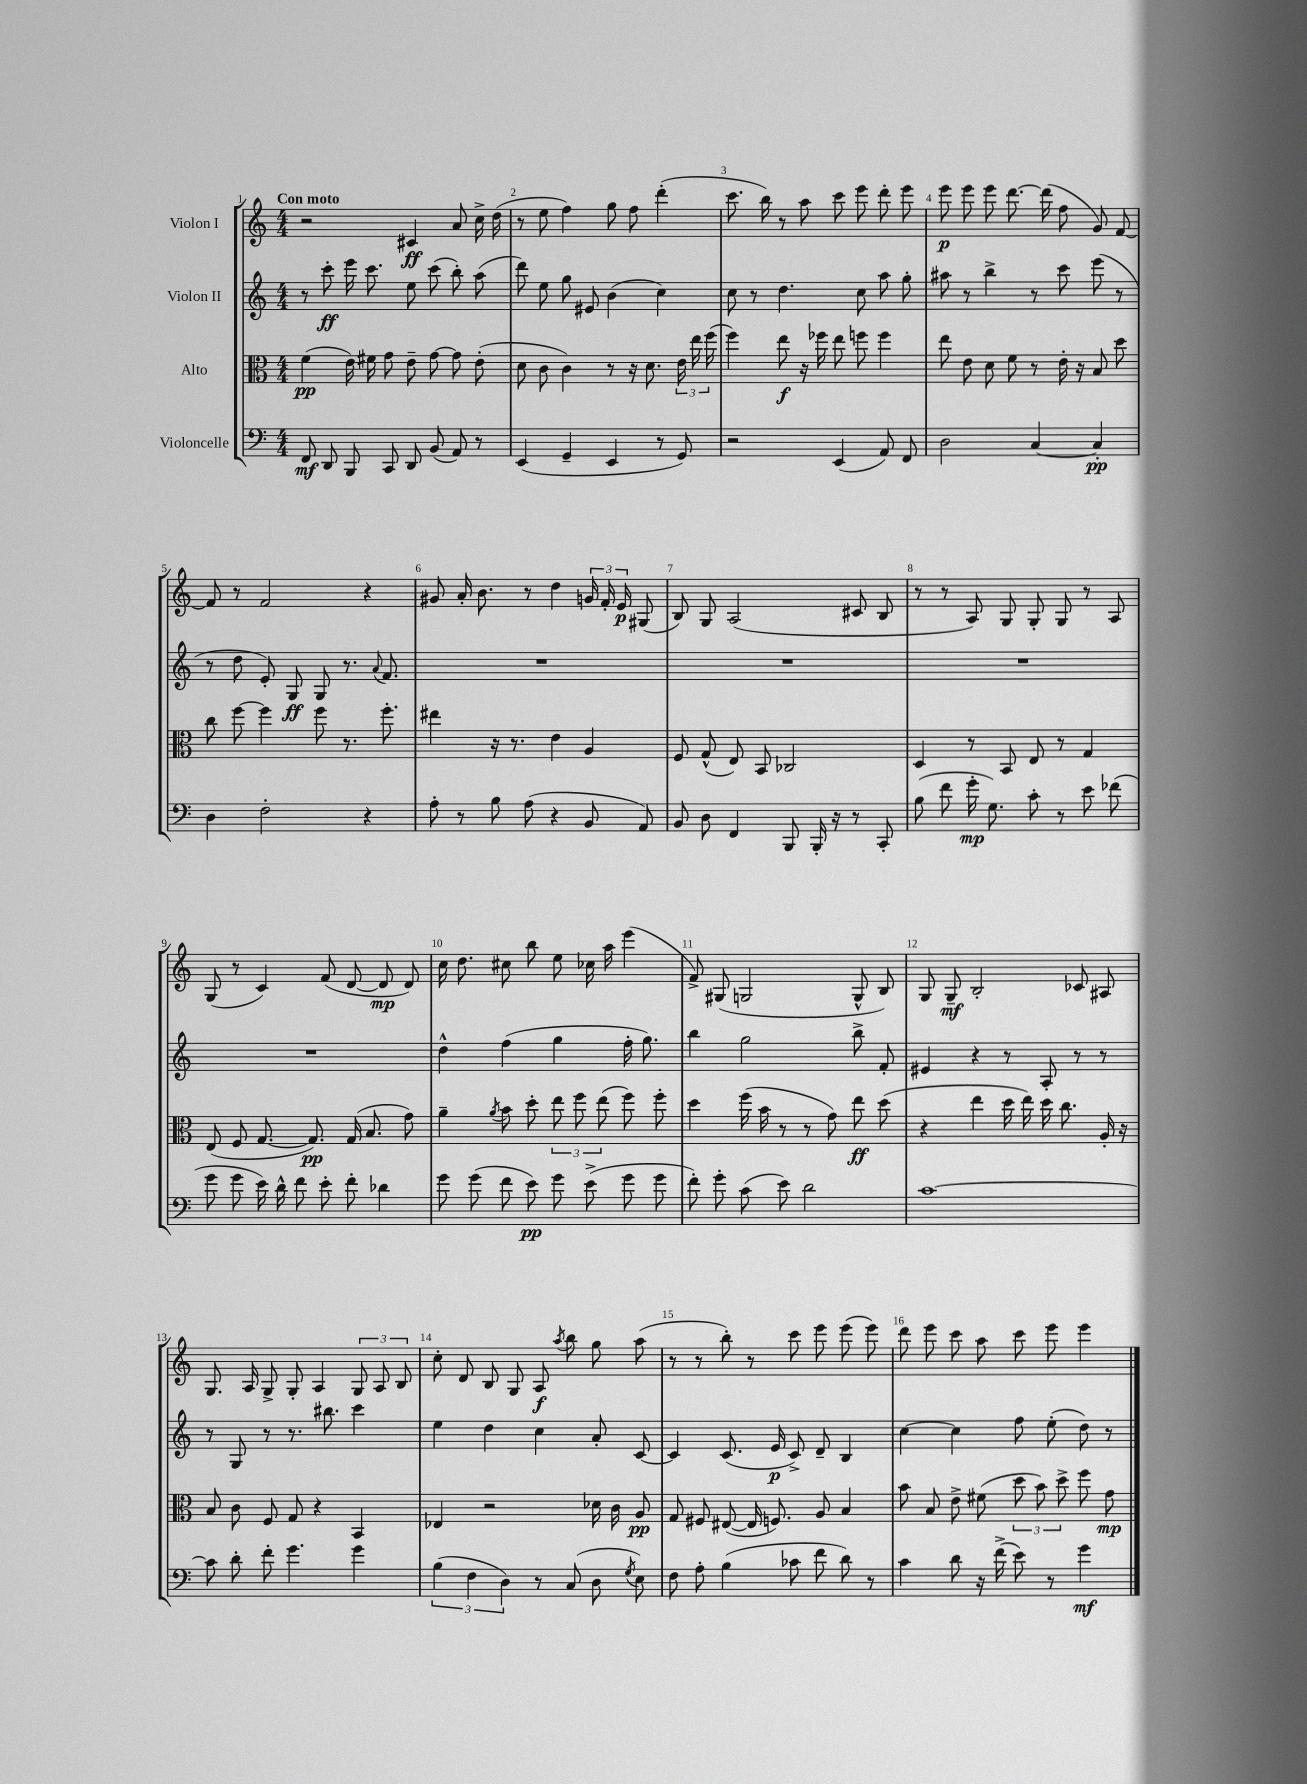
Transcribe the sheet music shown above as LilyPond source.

<<
\new StaffGroup <<
\new Staff = "s0" \with { instrumentName = "Violon I" } {
    \clef treble \key c \major \numericTimeSignature \time 4/4 \tempo "Con moto"
    \autoBeamOff r2 cis'4\ff a'8 c''16-> d''16( |
    r8 e''8 f''4) g''8 f''8 d'''4-.( |
    c'''8. b''16) r8 a''8 c'''8 e'''8 d'''8-. e'''8 |
    e'''8\p e'''8 e'''8 d'''8.~ d'''16( f''8 g'8) f'8~ |
    f'8 r8 f'2 r4 |
    gis'8 a'16-. b'8. r8 d''4 \tuplet 3/2 { g'16 f'16-. e'16\p } gis8( |
    b8) g8 a2( cis'8 b8 |
    r8 r8 a8) g8 g8-. g8 r8 a8 |
    g8( r8 c'4) f'8( d'8~ d'8\mp d'8) |
    c''16 d''8. cis''8 b''8 e''8 ces''16 a''16 e'''4( |
    f'8->) gis8( g2 g8-^ b8) |
    g8 g8--\mf b2-. ces'8 ais8 |
    g8. a16 g8-> g8-. a4 \tuplet 3/2 { g8 a8 b8 } |
    c''8-. d'8 b8 g8 a8\f \acciaccatura { a''8 } b''8 g''8 a''8( |
    r8 r8 b''8-.) r8 c'''8 e'''8 e'''8( e'''8) |
    d'''8 e'''8 c'''8 a''8 c'''8 e'''8 e'''4 \bar "|." |
}
\new Staff = "s1" \with { instrumentName = "Violon II" } {
    \clef treble \key c \major \numericTimeSignature \time 4/4
    \autoBeamOff r8 c'''8-.\ff e'''16 c'''8. e''8 c'''8( b''8-.) a''8( |
    d'''8) e''8 g''8 eis'8 b'4( c''4) |
    c''8 r8 d''4. c''8 a''8 g''8-. |
    ais''8 r8 b''4-> r8 c'''8 e'''8( r8 |
    r8 d''8 e'8-.) g8\ff g8 r8. \appoggiatura { a'8 } f'8. |
    R1 |
    R1 |
    R1 |
    R1 |
    d''4-^ f''4( g''4 f''16-. g''8.) |
    b''4 g''2 b''8-> f'8-. |
    eis'4 r4 r8 a8-. r8 r8 |
    r8 g8 r8 r8. bis''8. c'''4 |
    e''4 d''4 c''4 a'8-. c'8~ |
    c'4 c'8.( e'16\p c'8->) d'8-- b4 |
    c''4~ c''4 f''8 e''8-.( d''8) r8 \bar "|." |
}
\new Staff = "s2" \with { instrumentName = "Alto" } {
    \clef alto \key c \major \numericTimeSignature \time 4/4
    \autoBeamOff f'4\pp( e'16) fis'16 g'8 e'8-- g'8~ g'8 e'8-.( |
    d'8 c'8 c'4) r8 r16 d'8. \tuplet 3/2 { e'16 e''16 f''16( } |
    f''4) e''8\f r16 fes''16 e''8 f''8 f''4 |
    e''8 e'8 d'8 f'8 r8 e'16-. r16 b8 d''8 |
    c''8 f''8~ f''4 f''8 r8. f''8.-. |
    eis''4 r16 r8. e'4 a4 |
    f8 g8-^( e8) b,8 ces2 |
    d4 r8 b,8 e8 r8 g4 |
    e8( f8 g8.~ g8.\pp) g16( b8. g'8) |
    a'4-- \acciaccatura { a'8 } b'8 d''8-. \tuplet 3/2 { e''8 f''8 e''8( } f''8) f''8-. |
    d''4 f''16( b'16 r8 r8 g'8) e''8\ff d''8( |
    r4 e''4 d''16 e''16) d''16 c''8. a16-. r16 |
    b8 c'8 f8 g8 r4 b,4 |
    ees4 r2 des'16 c'16 a8\pp |
    g8 fis8 eis8~( eis16 f8.) a8 b4 |
    b'8 b8 e'8-> fis'8( \tuplet 3/2 { d''8 b'8) d''8-> } f''8 g'8\mp \bar "|." |
}
\new Staff = "s3" \with { instrumentName = "Violoncelle" } {
    \clef bass \key c \major \numericTimeSignature \time 4/4
    \autoBeamOff f,8\mf d,8 b,,8 c,8 d,8 b,8( a,8) r8 |
    e,4( g,4-- e,4 r8 g,8) |
    r2 e,4( a,8) f,8 |
    d2 c4~ c4-.\pp |
    d4 f2-. r4 |
    a8-. r8 b8 a8( r4 b,8 a,8) |
    b,8 d8 f,4 b,,8 b,,16-. r16 r8 c,8-. |
    b8( f'8 g'16-.\mp g8.) c'8-. r8 e'8 fes'8( |
    g'8 g'8 e'16) d'16-^ f'8 e'8-. f'8-. des'4 |
    g'8 g'8( f'8 e'8\pp) g'8 e'8->( g'8 g'8 |
    f'8-.) g'8-. c'8( e'8) d'2 |
    c'1~ |
    c'8 d'8-. f'8-. g'4. g'4 |
    \tuplet 3/2 { b4( f4 d4) } r8 c8( d8 \acciaccatura { g8 } e8) |
    f8 a8-. b4( ces'8 f'8 d'8) r8 |
    c'4 d'8 r16 f'16->( e'8) r8 g'4\mf \bar "|." |
}
>>
>>
\layout { \context { \Score \override BarNumber.break-visibility = ##(#f #t #t) barNumberVisibility = #all-bar-numbers-visible } }
